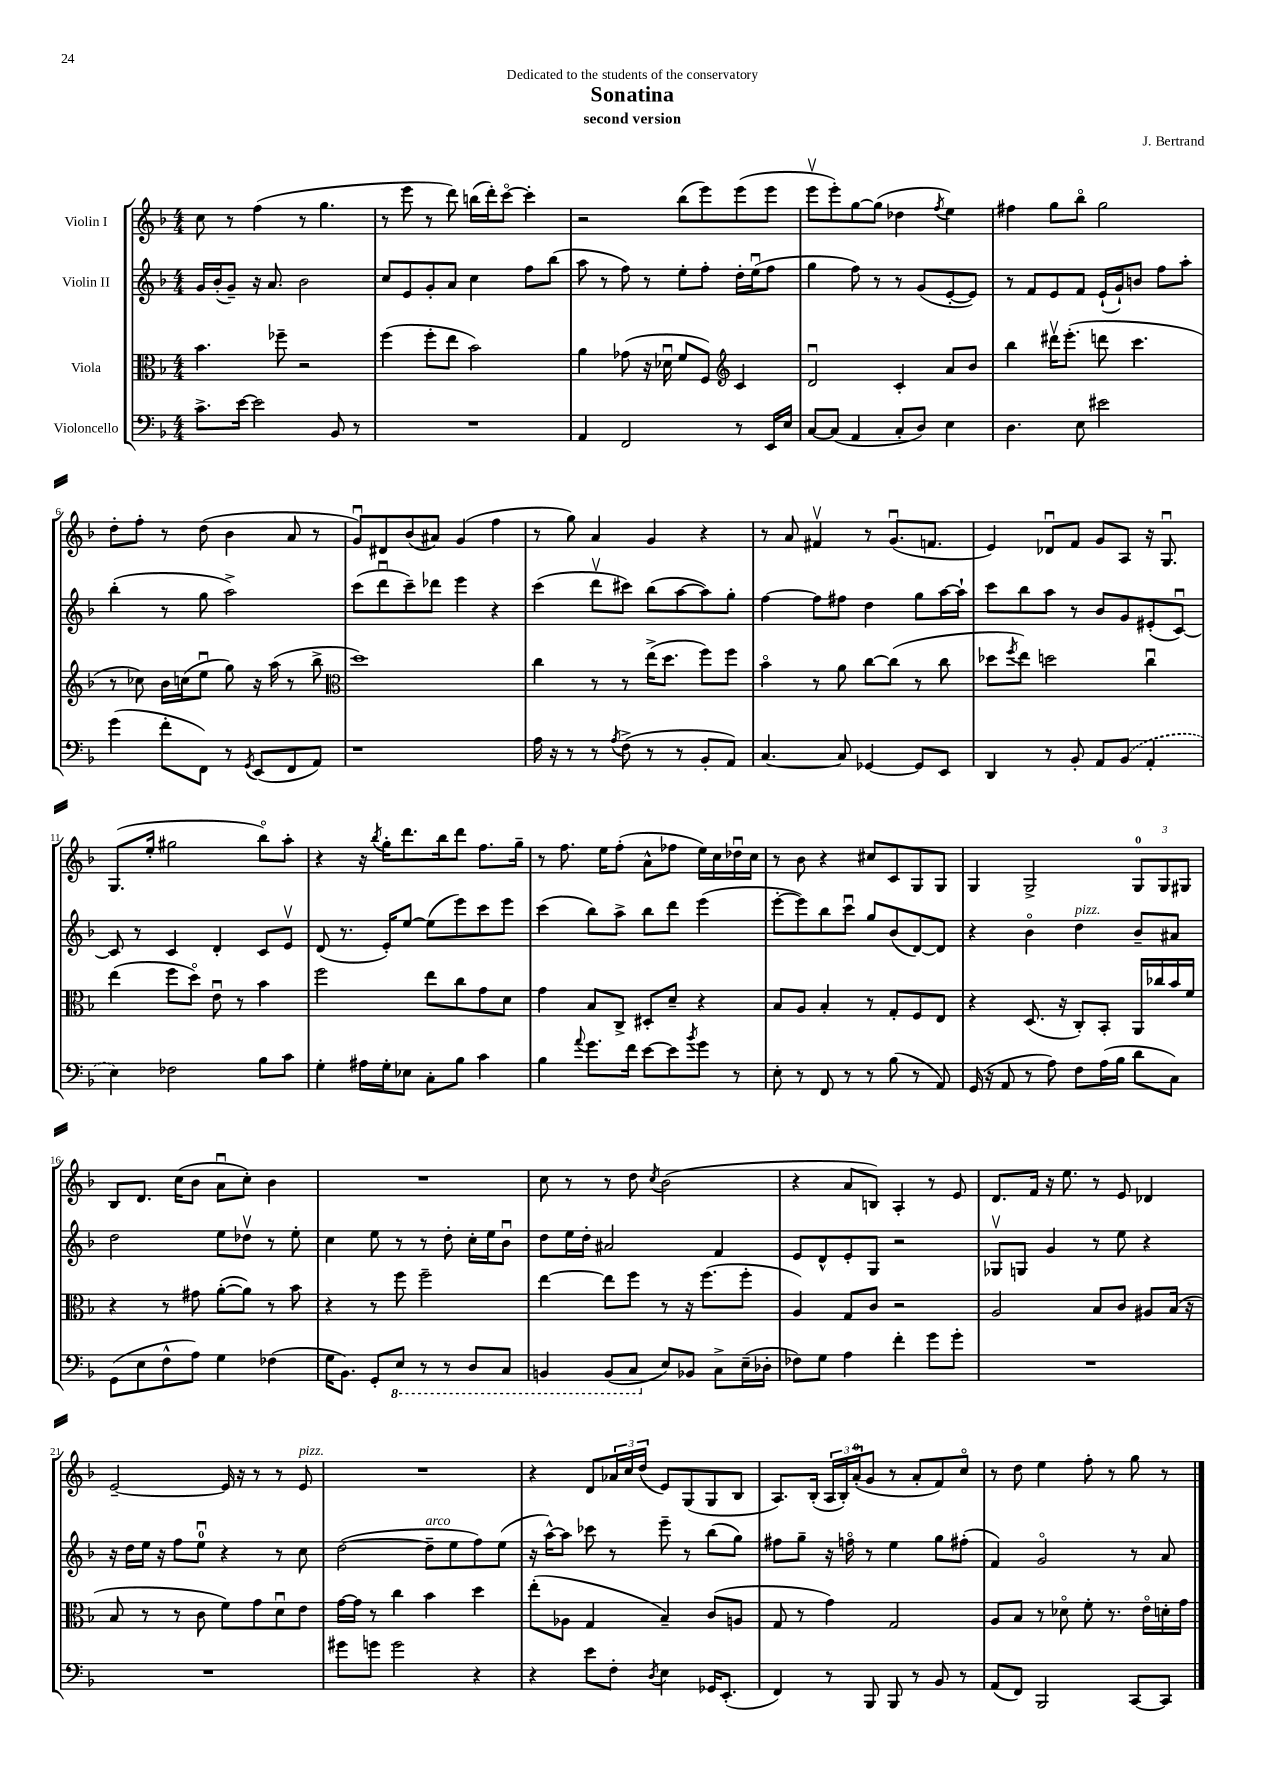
\header { title = "Sonatina" composer = "J. Bertrand" subtitle = "second version" dedication = "Dedicated to the students of the conservatory" }
<<
\new StaffGroup <<
\new Staff = "s0" \with { instrumentName = "Violin I" } {
    \clef treble \key f \major \numericTimeSignature \time 4/4
    c''8 r8 f''4( r8 g''4. |
    r8 e'''8 r8 d'''8) b''16( d'''16-.) c'''8~\flageolet c'''4-. |
    r2 bes''8( e'''8) e'''8( e'''8 |
    e'''8\upbow e'''8-.) g''8~ g''8( des''4 \acciaccatura { f''8 } e''4) |
    fis''4 g''8 bes''8\flageolet g''2 |
    d''8-. f''8-. r8 d''8( bes'4 a'8 r8 |
    g'8\downbow) dis'8 bes'8( ais'8) g'4( f''4 |
    r8 g''8) a'4 g'4 r4 |
    r8 a'8 fis'4\upbow r8 g'8.\downbow( f'8. |
    e'4) des'8\downbow f'8 g'8 a8 r16 g8.\downbow |
    g8.( e''16-. gis''2 bes''8\flageolet) a''8-. |
    r4 r16 \acciaccatura { bes''8 } g''16-. d'''8. bes''16 d'''8 f''8. g''16-- |
    r8 f''8. e''16 f''8-.( a'8-^ fes''8 e''16) c''16 des''16\downbow c''16 |
    r8 bes'8 r4 cis''8 c'8 g8 g8 |
    g4 g2-> \tuplet 3/2 { g8-0 g8 gis8 } |
    bes8 d'8. c''16( bes'8 a'8\downbow c''8-.) bes'4 |
    R1 |
    c''8 r8 r8 d''8 \acciaccatura { c''8 } bes'2( |
    r4 a'8 b8) a4-. r8 e'8 |
    d'8. f'16 r16 e''8. r8 e'8 des'4 |
    e'2~-- e'16 r16 r8 r8 e'8^\markup { \italic "pizz." } |
    R1 |
    r4 d'8 \tuplet 3/2 { aes'16 c''16 d''16( } e'8) g8( g8 bes8 |
    a8.) bes16-.( \tuplet 3/2 { a16 bes16-.) a'16-0-.( } g'8 r8 a'8-. f'8) c''8\flageolet |
    r8 d''8 e''4 f''8-. r8 g''8 r8 \bar "|." |
}
\new Staff = "s1" \with { instrumentName = "Violin II" } {
    \clef treble \key f \major \numericTimeSignature \time 4/4
    g'16 bes'16-.( g'8--) r16 a'8. bes'2 |
    c''8 e'8 g'8-. a'8 c''4 f''8 bes''8( |
    a''8 r8 f''8) r8 e''8-. f''8-. d''16-. e''16\downbow( f''8 |
    g''4 f''8) r8 r8 g'8( e'8~-. e'8) |
    r8 f'8 e'8 f'8 e'16-!( g'16-!) b'8 f''8 a''8-. |
    bes''4-.( r8 g''8 a''2->) |
    c'''8( d'''8\downbow c'''8--) des'''8 e'''4 r4 |
    c'''4( d'''8\upbow cis'''8) bes''8( a''8~ a''8) g''8-. |
    f''4~ f''8 fis''8 d''4 g''8 a''16~ a''16-! |
    c'''8 bes''8 a''8 r8 bes'8 g'8 eis'8-.( c'8~\downbow) |
    c'8 r8 c'4 d'4-. c'8 e'8\upbow |
    d'8( r8. e'16-.) e''8~ e''8( e'''8) c'''8 e'''8 |
    c'''4( bes''8) a''8-> bes''8 d'''8 e'''4( |
    e'''8~-. e'''8) bes''8 c'''8\downbow g''8 bes'8( d'8~) d'8 |
    r4 bes'4\flageolet d''4^\markup { \italic "pizz." } bes'8-- ais'8 |
    d''2 e''8 des''8\upbow r8 e''8-. |
    c''4 e''8 r8 r8 d''8-. c''16-. e''16 bes'8\downbow |
    d''8 e''16 d''16-. ais'2 f'4 |
    e'8 d'8-^ e'8-. g8 r2 |
    ges8\upbow g8 g'4 r8 e''8 r4 |
    r16 d''16 e''16 r16 f''8 e''8-0\downbow r4 r8 c''8 |
    d''2~( d''8--^\markup { \italic "arco" } e''8 f''8) e''8( |
    r16 a''16~-^) a''8 ces'''8 r8 e'''8-- r8 bes''8( g''8) |
    fis''8 g''8-- r16 f''16\flageolet r8 e''4 g''8 fis''8-.( |
    f'4) g'2\flageolet r8 a'8 \bar "|." |
}
\new Staff = "s2" \with { instrumentName = "Viola" } {
    \clef alto \key f \major \numericTimeSignature \time 4/4
    bes'4. fes''8-- r2 |
    f''4( f''8-. e''8 bes'2) |
    a'4 ges'8( r16 des'16\downbow f'8 f8) \clef treble c'4 |
    d'2\downbow c'4-. a'8 bes'8 |
    bes''4 dis'''16\upbow e'''8.-.( d'''8 c'''4. |
    r8 ces''8) bes'16 c''16( e''8\downbow g''8) r16 a''16( r8 bes''8-> |
    \clef alto d''1) |
    c''4 r8 r8 e''16->( d''8. f''8) f''8 |
    bes'4\flageolet r8 a'8 c''8~ c''8( r8 c''8 |
    des''8 \acciaccatura { f''8 } e''8) d''2 c''4\downbow |
    e''4( f''8 d''8\flageolet) e'8\downbow r8 bes'4 |
    f''2 e''8 c''8 g'8 d'8 |
    g'4 bes8 c8-> dis8-. d'8-- r4 |
    bes8 a8 bes4-. r8 g8-. f8 e8 |
    r4 d8.( r16 c8-.) bes,8-. a,16 ces''16 bes'16 f'16 |
    r4 r8 gis'8 a'8~-.( a'8) r8 bes'8 |
    r4 r8 f''8 f''2-- |
    e''4~ e''8 f''8 r8 r16 f''8.( f''8-. |
    a4) g8 c'8 r2 |
    a2 bes8 c'8 ais8 bes16( r16 |
    bes8 r8 r8 c'8 f'8) g'8 d'8\downbow e'8 |
    g'16~ g'16 r8 c''4 bes'4 d''4 |
    e''8-.( aes8 g4 bes4--) c'8( a8 |
    g8 r8 g'4) g2 |
    a8 bes8 r8 des'8\flageolet f'8-. r8. e'16\flageolet d'16-. g'16 \bar "|." |
}
\new Staff = "s3" \with { instrumentName = "Violoncello" } {
    \clef bass \key f \major \numericTimeSignature \time 4/4
    c'8.-> e'16~ e'2 bes,8 r8 |
    R1 |
    a,4 f,2 r8 e,16 e16 |
    c8~ c8( a,4 c8-. d8) e4 |
    d4. e8 eis'2 |
    g'4( f'8-. f,8) r8 \acciaccatura { g,8 } e,8( f,8 a,8) |
    r1 |
    a16 r16 r8 r8 \acciaccatura { a8 } f8->( r8 r8 bes,8-. a,8) |
    c4.~ c8 ges,4~ ges,8 e,8 |
    d,4 r8 bes,8-. a,8 \once \slurDashed bes,8( a,4-. |
    e4) fes2 bes8 c'8 |
    g4-. ais16 g16-. ees8 c8-. bes8 c'4 |
    bes4 \appoggiatura { a'8 } g'8. f'16 e'8~ e'8 \acciaccatura { bes'8 } g'8 r8 |
    e8-. r8 f,8 r8 r8 bes8( r8 a,8) |
    g,16( r16 a,8 r8 a8) f8 a16( bes16 d'8 c8) |
    g,8( e8 f8-^ a8) g4 fes4( |
    g16 bes,8.) g,8-. \ottava #-1 e,8 r8 r8 d,8 c,8 |
    b,,4 b,,8( c,8 \ottava #0 e8) bes,!8 c8-> e16--( des16-. |
    fes8) g8 a4 f'4-. g'8 g'8-. |
    R1 |
    R1 |
    gis'8 g'8 g'2 r4 |
    r4 e'8 f8-. \acciaccatura { d8 } e4 ges,16 e,8.-.( |
    f,4) r8 bes,,8 bes,,8 r8 bes,8 r8 |
    a,8( f,8) bes,,2 c,8~ c,8 \bar "|." |
}
>>
>>
